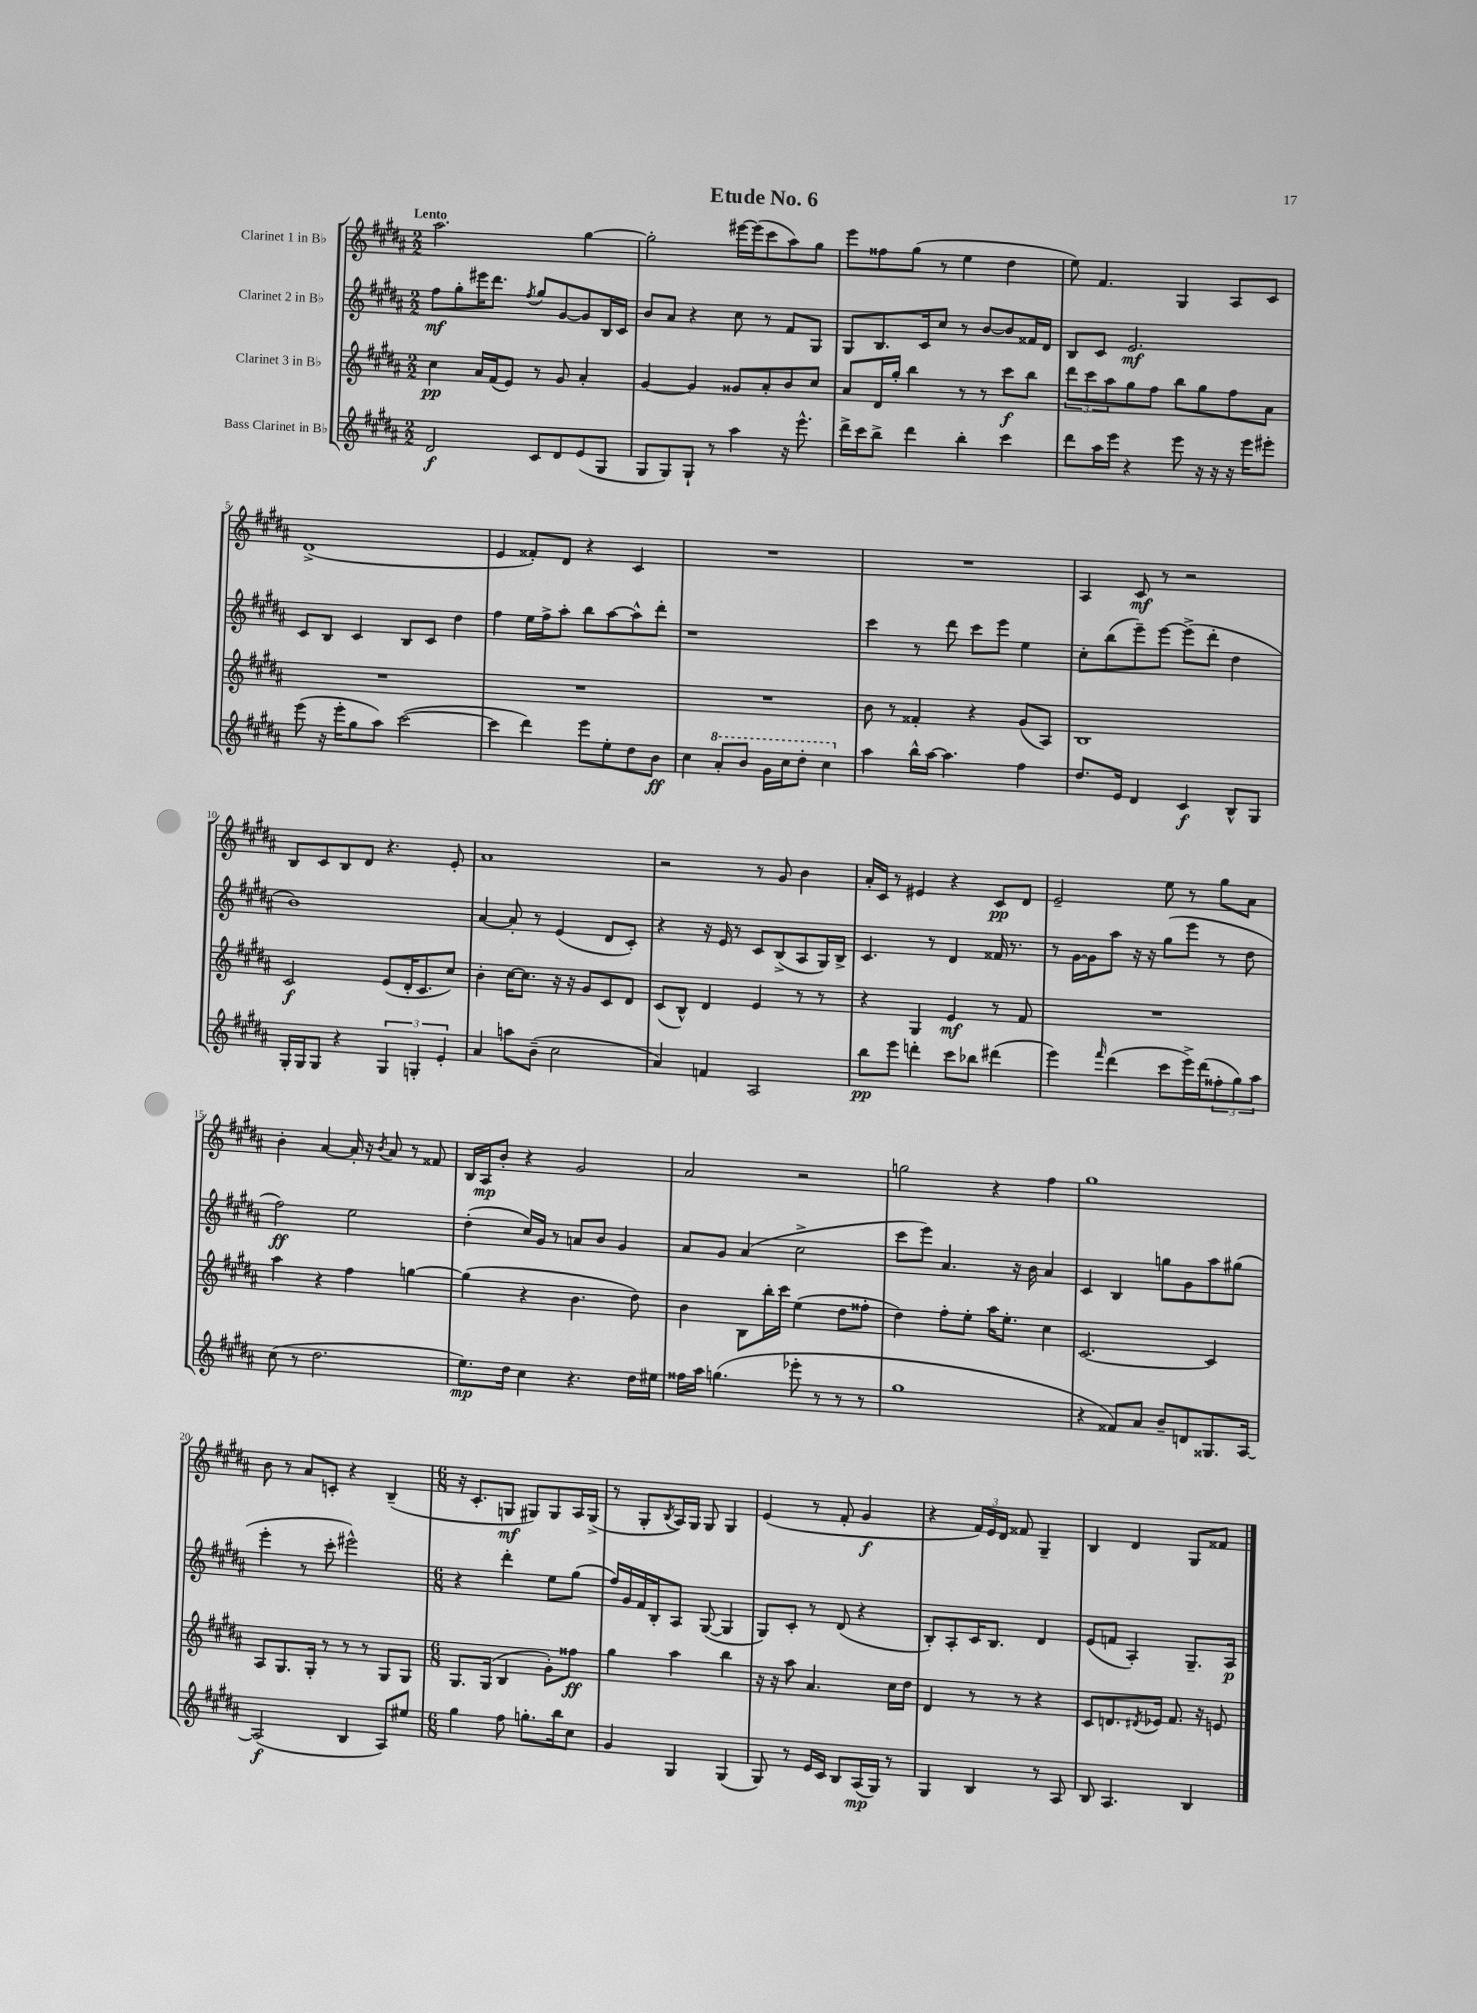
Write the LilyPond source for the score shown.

\header { title = "Etude No. 6" }
<<
\new StaffGroup <<
\new Staff = "s0" \with { instrumentName = "Clarinet 1 in Bb" } {
    \clef treble \key b \major \numericTimeSignature \time 2/2 \tempo "Lento"
    ais''2. gis''4~ |
    gis''2-. eis'''16~ eis'''16( cis'''8 ais''8) gis''8 |
    e'''8 fisis''8 gis''8( r8 e''4 dis''4 |
    e''8) fis'4. gis4 ais8 cis'8 |
    dis'1->( |
    e'4 fisis'8-.) dis'8 r4 cis'4 |
    R1 |
    R1 |
    ais4 cis'8\mf r8 r2 |
    b8 cis'8 b8 dis'8 r4. e'8-. |
    ais'1 |
    r2 r8 gis'8 b'4 |
    ais'16-. cis'16 r8 eis'4 r4 cis'8\pp dis'8 |
    e'2-- e''8 r8 gis''8 ais'8 |
    b'4-. ais'4~ ais'16-. r16 \acciaccatura { b'8 } ais'8 r8 fisis'8 |
    b16 ais16\mp b'8-. r4 gis'2 |
    ais'2 r2 |
    g''2 r4 fis''4 |
    gis''1 |
    b'8 r8 ais'8 c'8-. r4 b4--( |
    \numericTimeSignature \time 6/8 r16 cis'8.-. g8\mf gis8) gis8 ais16 gis16->( |
    r8 gis8-. \acciaccatura { b8 } ais16) gis16 gis8 gis4 |
    e'4( r8 fis'8-. gis'4\f |
    r4 \tuplet 3/2 { fis'16) e'16 dis'16 } fisis'8 gis4-- |
    b4 dis'4 gis8 fisis'8 \bar "|." |
}
\new Staff = "s1" \with { instrumentName = "Clarinet 2 in Bb" } {
    \clef treble \key b \major \numericTimeSignature \time 2/2
    fis''8\mf gis''8-. eis'''16 dis'''8. \acciaccatura { fis''8 } gis''8 gis'8~ gis'8 b16 cis'16 |
    b'8 ais'8 r4 cis''8 r8 fis'8 gis8 |
    gis8 b8. cis'16 cis''8 r8 b'8~ b'8 fisis'16 dis'16 |
    b8 cis'8 e'2.\mf |
    cis'8 b8 cis'4 b8 cis'8 dis''4 |
    fis''4 e''16 fis''16-> ais''8-. b''8 ais''8~ ais''8-^ dis'''8-. |
    r1 |
    cis'''4 r8 dis'''8 cis'''8 e'''8 e''4 |
    cis''8-. b''8( e'''8--) e'''8~ e'''8->( dis'''8-. dis''4 |
    b'1) |
    ais'4~ ais'8-. r8 e'4( dis'8 cis'8-.) |
    r4 r16 e'16 r8 cis'8 b8->( ais8 gis16) b16-> |
    cis'4. r8 dis'4 fisis'16 r8. |
    r8 gis'16~ gis'16 ais''8 r16 r16 gis''8( e'''8 r8 dis''8 |
    fis''2\ff) e''2 |
    dis''4-.( cis''16) gis'16 r8 a'8 b'8 gis'4 |
    ais'8 gis'8 ais'4( cis''2-> |
    cis'''8 e'''8) ais'4. r16 b'16 ais'4 |
    cis'4 b4 g''8 gis'8 ais''8 gis''8( |
    e'''4-. r8 cis'''8-. eis'''2-^) |
    \numericTimeSignature \time 6/8 r4 dis'''4-. e''8 gis''8( |
    fis''16) gis'16 fis'16 b16-. ais8 gis8~( gis4 |
    gis8) cis'8-. r8 dis'8( r4 |
    b8-.) ais8-. cis'16 b8. dis'4 |
    e'8( f'8 ais4-.) gis8.-- ais16\p \bar "|." |
}
\new Staff = "s2" \with { instrumentName = "Clarinet 3 in Bb" } {
    \clef treble \key b \major \numericTimeSignature \time 2/2
    cis''4\pp ais'16 fis'16( e'8) r8 gis'8 ais'4-. |
    gis'4~ gis'4 gisis'8 ais'8-. b'8 cis''8 |
    ais'8 dis'16 gis''16-. b''4 r8 r8 cis'''8\f b''8 |
    \tuplet 3/2 { dis'''8 cis'''8 ais''8 } gis''8 fis''8 b''8 gis''8 fis''8 ais'8 |
    R1 |
    R1 |
    R1 |
    b'8 r8 fisis'4-. r4 gis'8( ais8) |
    b1 |
    cis'2\f e'8( dis'16-. cis'8. cis''8) |
    b'4-. cis''16~ cis''8. r16 r16 gis'8 cis'8 dis'8 |
    cis'8( b8-^) dis'4 e'4 r8 r8 |
    r4 gis4 e'4\mf r8 fis'8 |
    R1 |
    ais''4 r4 fis''4 g''4~ |
    g''4( r4 b'4. dis''8) |
    b'4 b8 b''16-. cis'''16 e''4( dis''8 fisis''8-. |
    dis''4) fis''8-. e''8-. ais''16 e''8.-. cis''4 |
    cis'2.~ cis'4 |
    ais8 gis8. gis16-. r8 r8 r8 gis8 gis8 |
    \numericTimeSignature \time 6/8 gis8. gis16( b4 gis'8-.) fisis''8\ff |
    gis''4 ais''4 b''4 |
    r16 r16 ais''8 ais'4. cis''16 dis''16 |
    dis'4 r8 r8 r4 |
    cis'8 d'8. \acciaccatura { dis'8 } ees'16 fis'8. r16 e'8 \bar "|." |
}
\new Staff = "s3" \with { instrumentName = "Bass Clarinet in Bb" } {
    \clef treble \key b \major \numericTimeSignature \time 2/2
    dis'2\f cis'8 dis'8 e'8( gis8 |
    gis8 gis8) gis8-! r8 ais''4 r16 e'''8.-^ |
    dis'''16-> cis'''16 b''8-> dis'''4 b''4-. cis'''4 |
    dis'''8 ais''16 e'''16 r4 e'''8 r16 r16 r16 e'''16 eis'''8-. |
    e'''8( r16 e'''16-. gis''8 ais''8) cis'''2~( |
    cis'''4 dis'''4) e'''8 e''8-. dis''8 b'8\ff |
    cis''4 \ottava #1 ais''8-. b''8 gis''16 cis'''16 dis'''8-. cis'''4 \ottava #0 |
    ais''4 b''16-^ ais''16~ ais''4. fis''4 |
    dis''8. e'16 dis'4 cis'4\f b8-^ gis8 |
    gis16-. gis16 gis8 r4 \tuplet 3/2 { gis4 g4-. e'4-. } |
    ais'4 a''8 b'8--( cis''2 |
    ais'4) f'4 ais2 |
    b''8\pp e'''8 d'''4-. cis'''8 bes''8 dis'''4( |
    e'''4) \grace { fis'''16 } dis'''4( cis'''8 e'''16->) dis'''16( \tuplet 3/2 { fisis''8-. gis''8) ais''8 } |
    cis''8( r8 dis''2. |
    e''8.\mp) dis''16 cis''4 r4. dis''16 eis''16 |
    fisis''16 ais''16 g''4.( ees'''8-. r8 r8 r8 |
    gis''1 |
    r4 fisis'8) ais'8 b'8-- d'8 gisis8. ais16~ |
    ais2\f( b4 ais8) eis''8 |
    \numericTimeSignature \time 6/8 gis''4 fis''8 g''8.-. b''16 cis''8 |
    gis'4 gis4 gis4( |
    gis8) r8 e'16 cis'16 b8 ais16\mp( gis16) r8 |
    gis4 b4 r8 ais8 |
    b8 ais4. b4 \bar "|." |
}
>>
>>
